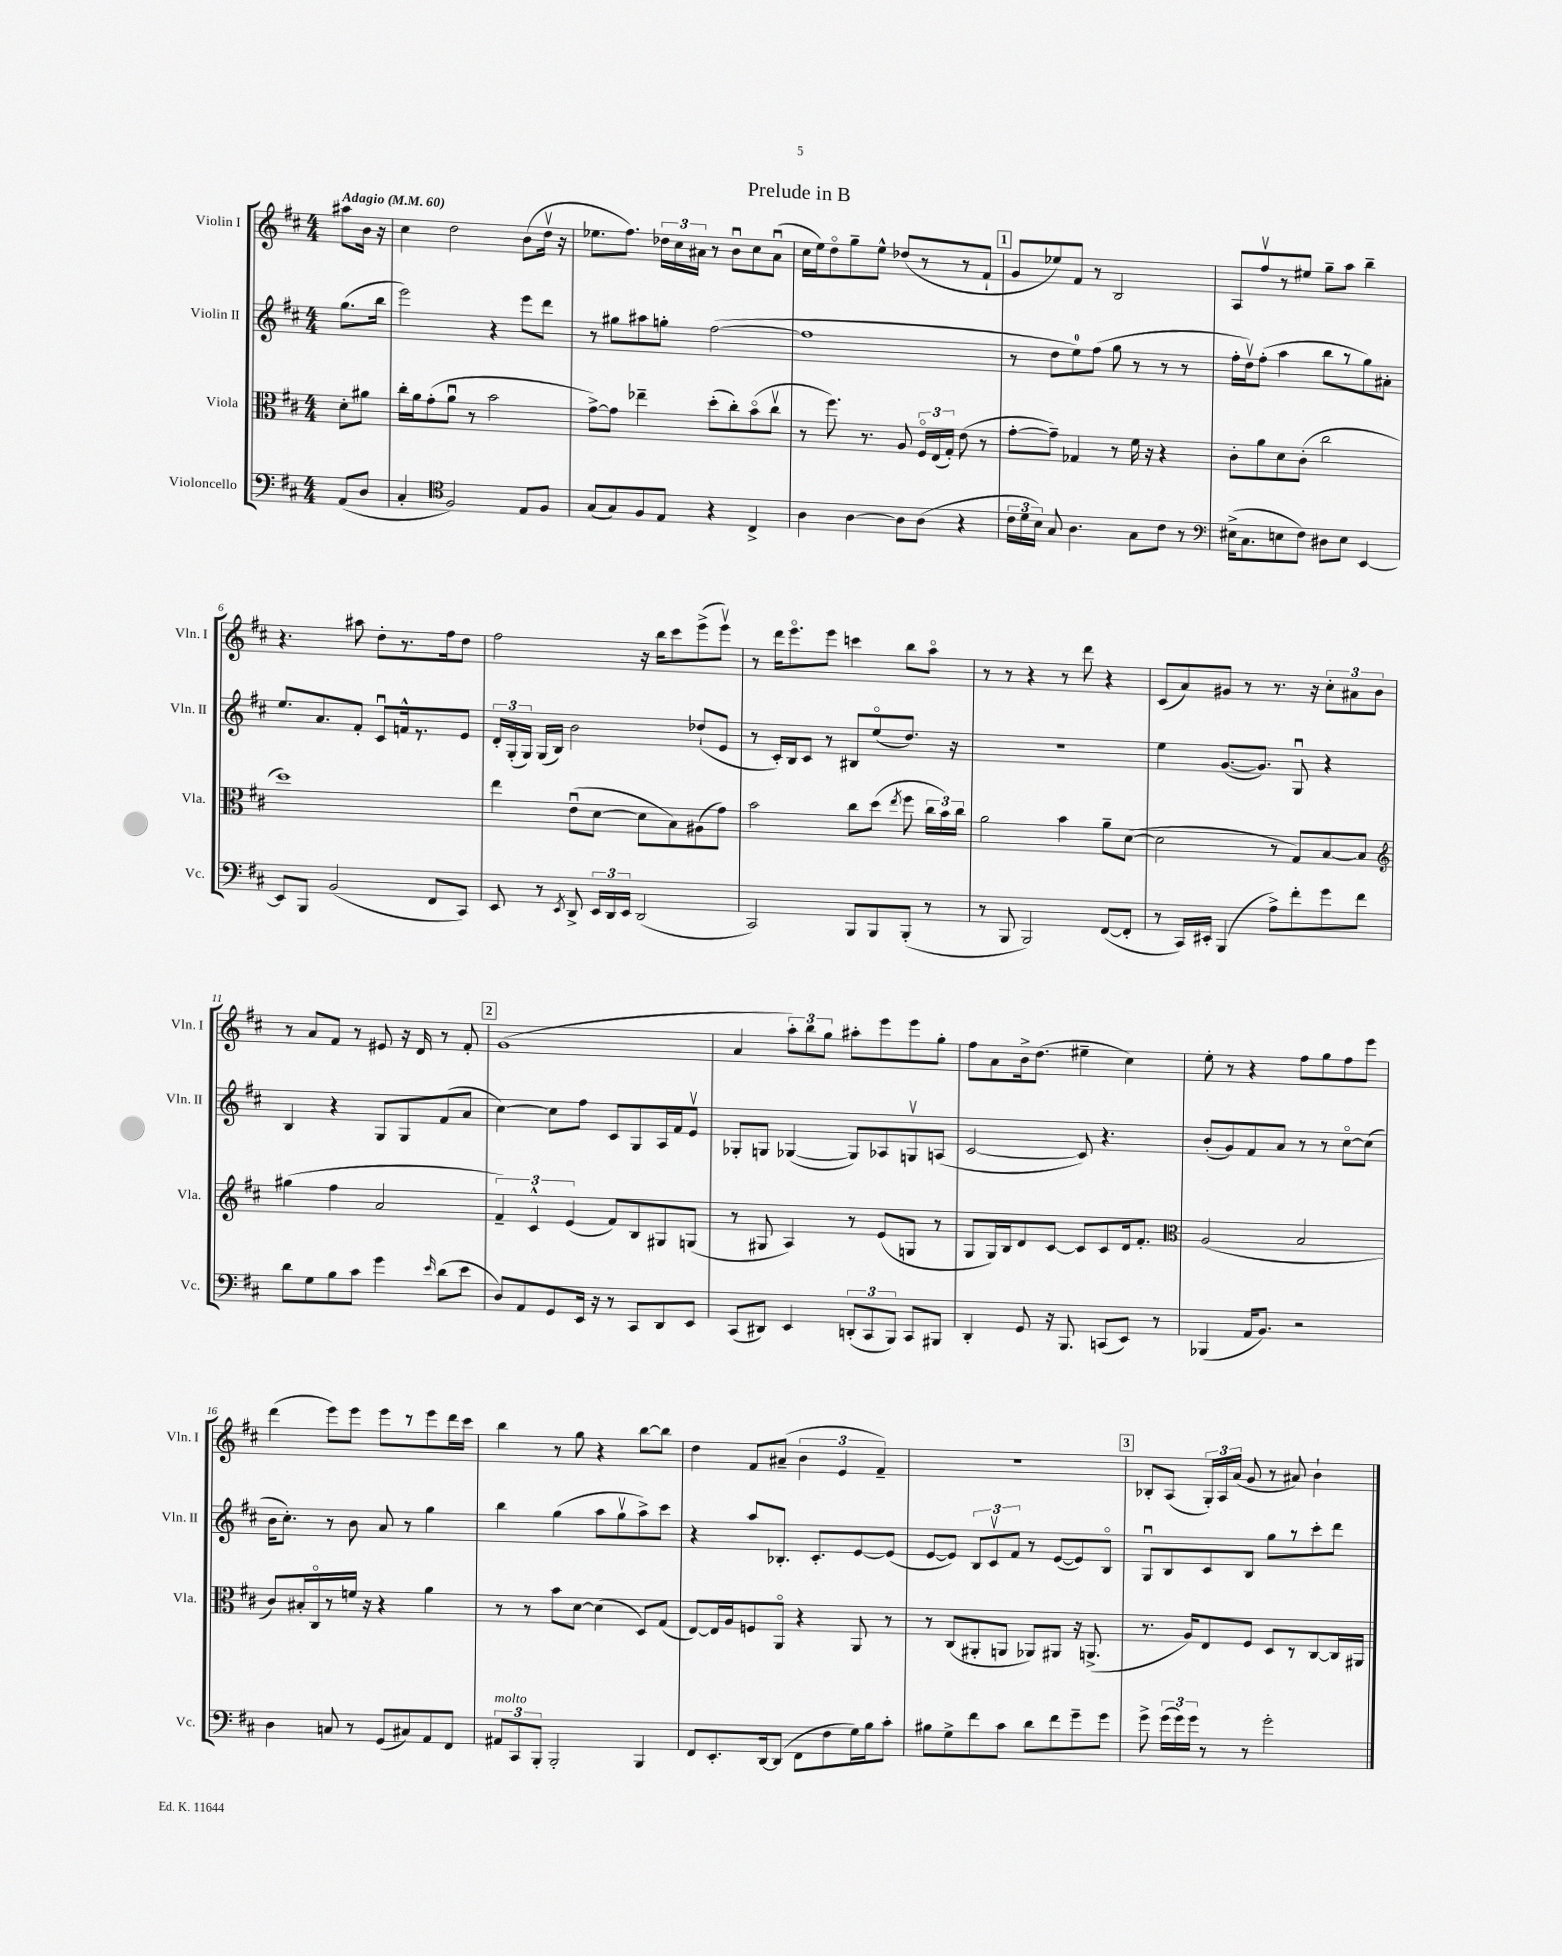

**kern	**kern	**kern	**kern
*staff4	*staff3	*staff2	*staff1
*clefF4	*clefC3	*clefG2	*clefG2
*k[f#c#]	*k[f#c#]	*k[f#c#]	*k[f#c#]
*M4/4	*M4/4	*M4/4	*M4/4
*MM60	*MM60	*MM60	*MM60
(8AA	8d'	(8.gg	8aa#
8D	8a#	.	16b
.	.	16bb	16r
=	=	=	=
4C#'	16cc#'	2eee)	4cc#
.	16a	.	.
.	(8g'	.	.
*clefC4	*	*	*
2F#)	8au	.	2dd
.	8r	.	.
.	2b	4r	.
8E	.	8eee	(8b
8F#	.	8ddd	16ddv
.	.	.	16r
=	=	=	=
(8G	[8g^)	8r	8.ee-
8G)	8g]	8gg#	.
.	.	.	8.ff#)
8F#	4ee-~	8aa#	.
8E	.	8gg'	24dd-
.	.	.	24cc#
.	.	.	24a#
4r	(8dd'	([2ff#	8r
.	8cc#')	.	8bu
4C#^	(8bo	.	8cc#
.	8cc#v	.	(8a#u
=	=	=	=
4A	8r	1ff#]	16cc#
.	.	.	16ee)
.	8.ff#)	.	8ddo
[4A	.	.	8gg~
.	8.r	.	.
.	.	.	8ee^^
8A]	8A	.	(8dd-
(8A	24F#o	.	8r
.	(24E	.	.
.	24G')	.	.
4r	(8e	.	8r
.	8r	.	8f#`
=	=	=	=
24c#	[8g'	8r	8g
24d	.	.	.
24B)	.	.	.
8G	8g~])	8dd	8ee-)
4.A	4G-	8ee)	8f#
.	.	(8ff#	8r
.	8r	8gg	2B
8G	16f#	8r	.
.	16r	.	.
8c#	4r	8r	.
8r	.	8r	.
=	=	=	=
*clefF4	*	*	*
(16E#^	8c#'	16ff#'	8A
8.C#	.	16ddv)	.
.	8a	(8ff#'	8ff#v
8E	8d	4aa	8r
8F#)	(8c#'	.	8ee#
8D#	2cc#	8bb	8gg~
8E	.	8r	8aa
[4EE	.	8gg)	4bb~
.	.	8a#'	.
=	=	=	=
8EE]	1dd)	8.ee	4.r
8BBB	.	.	.
.	.	8.a	.
(2BB	.	.	.
.	.	8f#'	8aa#
.	.	8c#u	8dd'
.	.	16f^^	8.r
.	.	8.r	.
8FF#	.	.	.
.	.	.	16ff#
8CC#)	.	8e	8dd
=	=	=	=
8EE	4ee	24d'	2ff#
.	.	(24G'	.
.	.	24G)	.
8r	.	(16G	.
.	.	16B)	.
8qEE	.	.	.
8DD^	(8eu	2b	.
24EE	[8d	.	.
24DD	.	.	.
24EE	.	.	.
(2DD	8d]	.	16r
.	.	.	16bb
.	8B)	.	8ccc#
.	(8A#	(8dd-`	(8eee^
.	8g)	8e	8eeev)
=	=	=	=
2CC#)	2b	8r	8r
.	.	16c#')	16ddd
.	.	16B	8.eeeo
.	.	8c#	.
.	.	8r	8eee
8BBB	8cc#	8B#	4ccc
8BBB	(8dd	(8eeo	.
.	8qee	.	.
(8BBB'	8ff#	8.dd)	8bb
8r	24cc#	.	8aao
.	24b)	.	.
.	.	16r	.
.	24cc#	.	.
=	=	=	=
8r	2a	1r	8r
8BBB	.	.	8r
2BBB)	.	.	4r
.	4b	.	8r
.	.	.	8ddd
([8FF#	8a~	.	4r
8FF#']	([8d	.	.
=	=	=	=
8r	2d]	4ee	(8c#
16CC#)	.	.	8a)
16EE#'	.	.	.
(4BBB	.	([8.g	8g#
.	.	.	8r
.	.	8.g])	.
8A^)	8r	.	8.r
8f#'	8G)	8Gu	.
.	.	.	16r
8g	[8B	4r	12cc#'
.	.	.	12a#
8f#	8B]	.	.
.	.	.	12b
=	=	=	=
*	*clefG2	*	*
8d	(4gg#	4B	8r
8G	.	.	8a
8B	4ff#	4r	8f#
8c#	.	.	8r
4g	2a	8G	8e#
.	.	8G	16r
.	.	.	16d
16qqe	.	.	.
(8d	.	(8f#	8r
8e	.	8a	8f#'
=	=	=	=
8D)	6f#~)	[4cc#)	(1g
8AA	.	.	.
.	6c#^^	.	.
8GG	.	8cc#]	.
.	(6e	.	.
16EE	.	8ff#	.
16r	.	.	.
8r	8f#)	8c#	.
8CC#	8B	8G	.
8DD	8G#	16A	.
.	.	16f#	.
8EE	(8G	8ev	.
=	=	=	=
(8CC#	8r	8G-'	4a
8DD#)	8G#	8G	.
4EE	4A)	([4G-	12aa')
.	.	.	12bb
.	.	.	12gg
(12DD'	8r	8G-])	8aa#'
12CC#	.	.	.
.	(8e	8A-	8eee
12BBB)	.	.	.
8CC#	8G	8Gv	8eee
8BBB#	8r	(8A	8gg'
=	=	=	=
4DD'	8G	[2c#	8ff#
.	16G)	.	8a
.	16B	.	.
8GG	8d	.	16b^
.	.	.	(8.dd
16r	[8c#	.	.
8.BBB	.	.	.
.	8c#]	8c#])	4ee#~
(8CC	8c#	4.r	.
8EE)	16d	.	4cc#)
.	8.f#'	.	.
8r	.	.	.
=	=	=	=
*	*clefC3	*	*
(4BBB-	(2A	(8b'	8ee'
.	.	8g)	8r
16AA	.	8f#	4r
8.BB)	.	.	.
.	.	8a	.
2r	2B	8r	8ff#
.	.	8r	8gg
.	.	[8cc#o	8ff#
.	.	(8cc#]	8eee
=	=	=	=
4D	8c#)	16b	(4ddd
.	.	8.cc#')	.
.	16B#'	.	.
.	16C#o	.	.
8C	8r	8r	8eee)
8r	16f	8b	8eee
.	16r	.	.
(8GG	4r	8a	8eee
8C#)	.	8r	8r
8AA	4a	4gg	8eee
8FF#	.	.	16ddd
.	.	.	16ccc#
=	=	=	=
12AA#	8r	4bb	4bb
12CC#	.	.	.
.	8r	.	.
12BBB'	.	.	.
2BBB'	8b	(4gg	8r
.	[8d	.	8gg
.	(4d]	8aa	4r
.	.	8ggv	.
4BBB	8D)	8aa^)	[8bb
.	(8G	8ccc#	8bb]
=	=	=	=
8FF#	[8E)	4r	4dd
8.EE'	16E]	.	.
.	16A	.	.
.	8F	8aa	8f#
[16DD	.	.	.
(8DD]	8AAo	8.B-'	(8a#~
8FF#	4r	.	6b
.	.	8.c#'	.
8F#	.	.	.
.	.	.	6e
16G)	8AA	[8e	.
16B	.	.	.
.	.	.	6f#~)
8c#'	8r	(8e]	.
=	=	=	=
8B#	8r	[8e	1r
8G^	(8C#	8e])	.
8f#	8AA#'	12B	.
.	.	12c#v	.
8c#	8AA	.	.
.	.	12f#	.
8d	8AA-)	8r	.
8f#	8AA#	([8e	.
8g~	16r	8e])	.
.	(8.AA^	.	.
8g	.	8Bo	.
=	=	=	=
8g^	8.r	8Gu	8B-'
(24g	.	8B	(8A
24g)	.	.	.
.	16A)	.	.
24g	.	.	.
8r	8E	8c#	24G')
.	.	.	24A
.	.	.	(24a
8r	8F#	8B	8g
2g'	8D	8gg	8r
.	8r	8r	8a#)
.	[8C#	8ccc#'	4b`
.	16C#]	8ddd	.
.	16AA#	.	.
==	==	==	==
*-	*-	*-	*-
